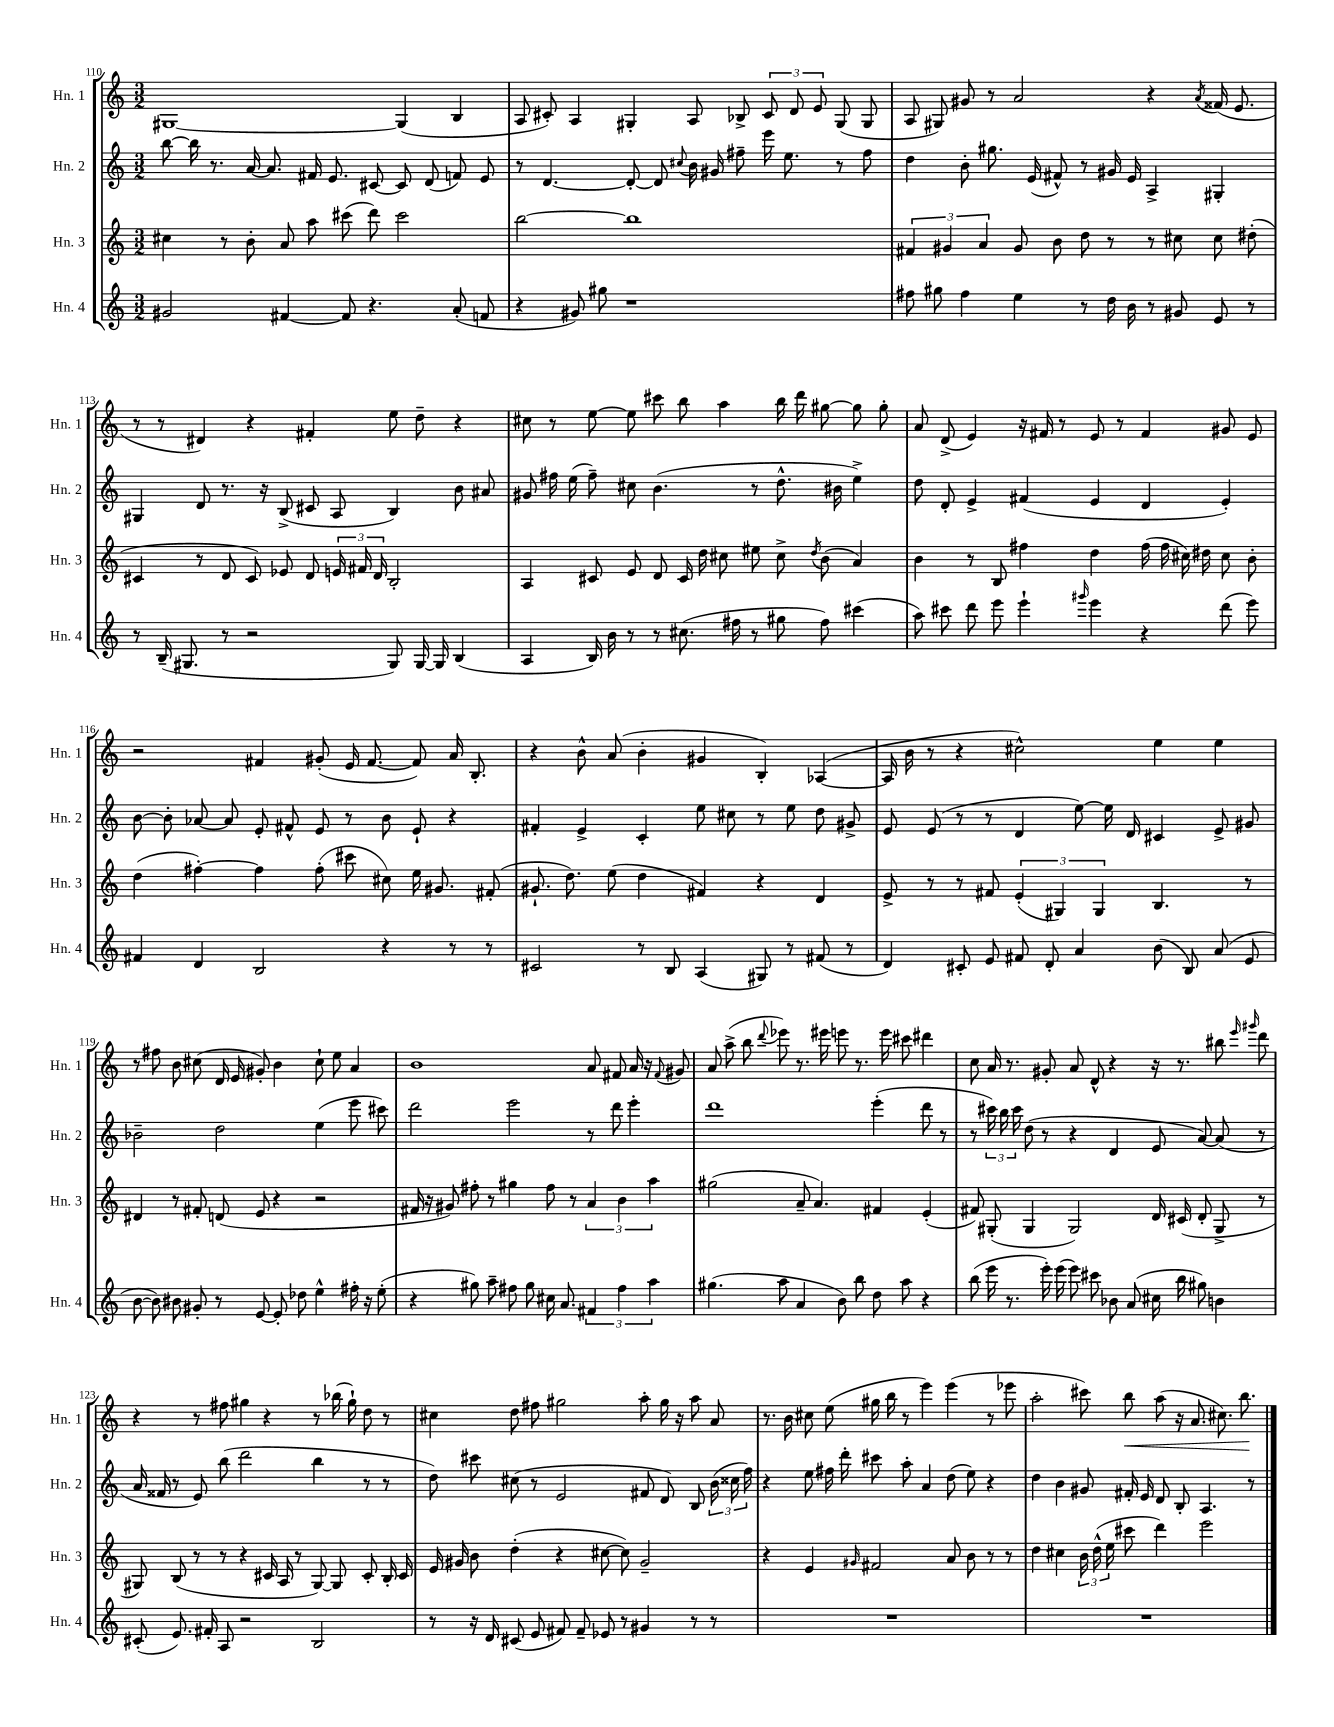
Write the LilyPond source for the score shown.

<<
\new StaffGroup <<
\new Staff = "s0" \with { instrumentName = "Hn. 1" shortInstrumentName = "Hn. 1" } {
    \clef treble \key c \major \numericTimeSignature \time 3/2
    \autoBeamOff gis1~ gis4( b4 |
    a8 cis'8-.) a4 gis4-. a8 bes8-> \tuplet 3/2 { cis'8 d'8 e'8 } gis8( gis8 |
    a8 gis8) gis'8 r8 a'2 r4 \acciaccatura { a'8 } fisis'16( e'8. |
    r8 r8 dis'4) r4 fis'4-. e''8 d''8-- r4 |
    cis''8 r8 e''8~ e''8 cis'''8 b''8 a''4 b''16 d'''16 gis''8~ gis''8 gis''8-. |
    a'8 d'8->( e'4) r16 fis'16 r8 e'8 r8 fis'4 gis'8 e'8 |
    r2 fis'4 gis'8-.( e'16 fis'8.~ fis'8) a'16 b8.-. |
    r4 b'8-^ a'8( b'4-. gis'4 b4-.) aes4~( |
    aes16 b'16 r8 r4 cis''2-^) e''4 e''4 |
    r8 fis''8 b'8 cis''8( d'16 e'16 gis'8-.) b'4 cis''8-! e''8 a'4 |
    b'1 a'8 fis'8 a'16 r16 \appoggiatura { fis'8 } gis'8 |
    a'8 a''8->( b''8 \appoggiatura { d'''8 } ees'''8) r8. eis'''16 e'''8 r8. e'''16 cis'''8 dis'''4 |
    c''8 a'16 r8. gis'8-. a'8 d'8-^ r4 r16 r8. bis''8 \grace { e'''16 gis'''16 } d'''8 |
    r4 r8 fis''8 gis''4 r4 r8 bes''16( gis''16-!) d''8 r8 |
    cis''4 d''8 fis''8 gis''2 a''8-. gis''16 r16 a''8 a'8 |
    r8. b'16 cis''8 e''8( gis''16 b''16 r8 e'''4) e'''4( r8 ees'''8 |
    a''2-. cis'''8) b''8\< a''8( r16 a'8. cis''8.) b''8.\! \bar "|." |
}
\new Staff = "s1" \with { instrumentName = "Hn. 2" shortInstrumentName = "Hn. 2" } {
    \clef treble \key c \major \numericTimeSignature \time 3/2
    \autoBeamOff b''8~ b''16 r8. a'16~ a'8. fis'16 e'8. cis'8~ cis'8 d'8( f'8) e'8 |
    r8 d'4.~ d'8~-. d'8 \appoggiatura { cis''8 } b'16 gis'16 fis''8-- e'''16 e''8. r8 fis''8 |
    d''4 b'8-. gis''8. e'16( fis'8-^) r8 gis'16 e'16 a4-> gis4-. |
    gis4 d'8 r8. r16 b8->( cis'8 a8 b4) b'8 ais'8 |
    gis'8 fis''16 e''16( fis''8--) cis''8 b'4.( r8 d''8.-^ bis'16 e''4->) |
    d''8 d'8-. e'4-> fis'4( e'4 d'4 e'4-.) |
    b'8~ b'8-. aes'8~ aes'8 e'8-. fis'8-^ e'8 r8 b'8 e'8-! r4 |
    fis'4-. e'4-> c'4-. e''8 cis''8 r8 e''8 d''8 gis'8-> |
    e'8 e'8( r8 r8 d'4 e''8~) e''16 d'16 cis'4 e'8-> gis'8 |
    bes'2-- d''2 e''4( e'''8 cis'''8) |
    d'''2 e'''2 r8 d'''8 e'''4-. |
    d'''1 e'''4-.( d'''8 r8 |
    r8 \tuplet 3/2 { cis'''16) b''16 cis'''16 } d''8( r8 r4 d'4 e'8 a'8~) a'8( r8 |
    a'16 fisis'16 r8 e'8) b''8( d'''2 b''4 r8 r8 |
    d''8) cis'''8 cis''8( r8 e'2 fis'8 d'8) b8 \tuplet 3/2 { b'16( cisis''16 f''16) } |
    r4 e''8 fis''16 d'''16-. cis'''8 a''8-. a'4 d''8( e''8) r4 |
    d''4 b'4 gis'8 fis'16-. e'16 d'8 b8-. a4. r8 \bar "|." |
}
\new Staff = "s2" \with { instrumentName = "Hn. 3" shortInstrumentName = "Hn. 3" } {
    \clef treble \key c \major \numericTimeSignature \time 3/2
    \autoBeamOff cis''4 r8 b'8-. a'8 a''8 cis'''8( d'''8) cis'''2 |
    b''2~ b''1 |
    \tuplet 3/2 { fis'4 gis'4 a'4 } gis'8 b'8 d''8 r8 r8 cis''8 cis''8 dis''8-.( |
    cis'4 r8 d'8 cis'8) ees'8 d'8 \tuplet 3/2 { e'16 fis'16 d'16 } b2-. |
    a4 cis'8 e'8 d'8 cis'16 d''16 cis''8 eis''8 cis''8-> \acciaccatura { d''8 } b'8( a'4) |
    b'4 r8 b8 fis''4 d''4 fis''16( fis''16 cis''16) dis''16 cis''8 b'8-. |
    d''4( fis''4~-.) fis''4 fis''8-.( cis'''8 cis''8) e''16 gis'8. fis'8-.( |
    gis'8.-! d''8.) e''8( d''4 fis'4) r4 d'4 |
    e'8-> r8 r8 fis'8 \tuplet 3/2 { e'4-.( gis4) gis4 } b4. r8 |
    dis'4 r8 fis'8-. d'8( e'8 r4 r2 |
    fis'16 r16 gis'8) fis''8-. r8 gis''4 fis''8 r8 \tuplet 3/2 { a'4 b'4 a''4 } |
    gis''2( a'8-- a'4.) fis'4 e'4-.( |
    fis'8) gis8-.( gis4 gis2) d'16 cis'16( d'8-. gis8-> r8 |
    gis8) b8( r8 r8 r4 cis'16 a16 r8 gis8~) gis8 cis'8-. b16-. cis'16 |
    e'16 gis'16 b'8 d''4-.( r4 cis''8~ cis''8) gis'2-- |
    r4 e'4 \grace { gis'16 } fis'2 a'8 b'8 r8 r8 |
    d''4 cis''4 \tuplet 3/2 { b'16 d''16-^( e''16 } cis'''8 d'''4) e'''2 \bar "|." |
}
\new Staff = "s3" \with { instrumentName = "Hn. 4" shortInstrumentName = "Hn. 4" } {
    \clef treble \key c \major \numericTimeSignature \time 3/2
    \autoBeamOff gis'2 fis'4~ fis'8 r4. a'8-.( f'8 |
    r4 gis'8) gis''8 r1 |
    fis''8 gis''8 fis''4 e''4 r8 d''16 b'16 r8 gis'8 e'8 r8 |
    r8 b16--( gis8. r8 r2 gis8) gis16~ gis16 b4( |
    a4 b16) b'16 r8 r8 cis''8.( fis''16 r8 gis''8 fis''8) cis'''4( |
    a''8) cis'''8 d'''8 e'''8 e'''4-! \grace { gis'''16 } e'''4 r4 d'''8( e'''8) |
    fis'4 d'4 b2 r4 r8 r8 |
    cis'2 r8 b8 a4( gis8) r8 fis'8( r8 |
    d'4) cis'8-. e'8 fis'8 d'8-. a'4 b'8( b8) a'8( e'8 |
    b'8~ b'8) bis'8 gis'8-. r8 e'8~ e'8-. des''8 e''4-^ fis''16-. r16 e''8-.( |
    r4 gis''8) a''8-- fis''8 gis''8 cis''16 a'8. \tuplet 3/2 { fis'4 fis''4 a''4 } |
    gis''4.( a''8 a'4 b'8) b''8 d''8 a''8 r4 |
    b''8( e'''16 r8. e'''16-.) e'''16( e'''8) cis'''8 bes'8 a'8( cis''16 b''16 gis''8) b'4 |
    cis'8-.( e'8.) fis'16-. a8 r2 b2 |
    r8 r16 d'16 cis'8( e'8 fis'8) fis'8-- ees'8 r8 gis'4 r8 r8 |
    R1. |
    R1. \bar "|." |
}
>>
>>
\layout { \context { \Score currentBarNumber = #110 } }
